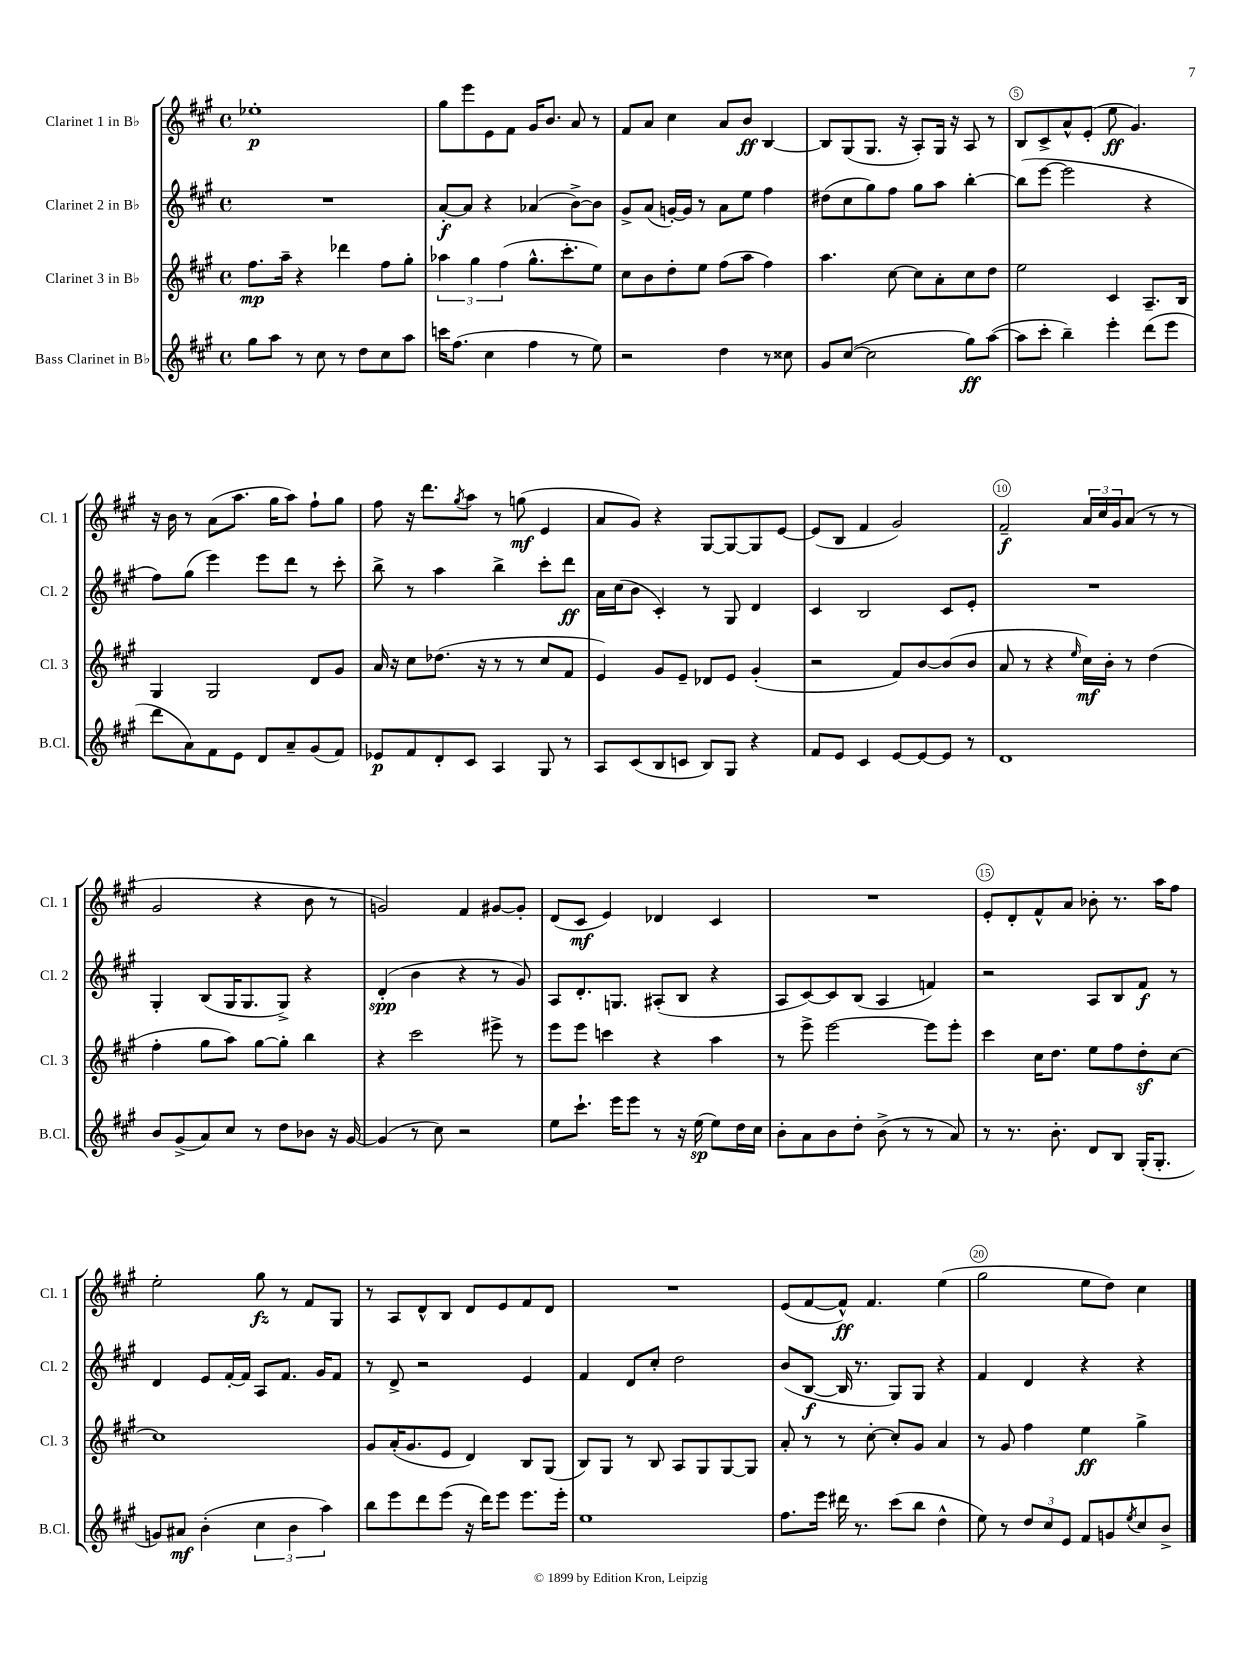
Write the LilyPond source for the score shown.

<<
\new StaffGroup <<
\new Staff = "s0" \with { instrumentName = "Clarinet 1 in Bb" shortInstrumentName = "Cl. 1" } {
    \clef treble \key a \major \defaultTimeSignature \time 4/4
    ees''1-.\p |
    gis''8 e'''8 e'8 fis'8 gis'16 b'8. a'8 r8 |
    fis'8 a'8 cis''4 a'8 b'8\ff b4~ |
    b8 gis8( gis8. r16 a8-.) gis16 r16 a8 r8 |
    b8 cis'8-> a'8-^ e'8-.( e''8\ff gis'4.) |
    r16 b'16 r8 a'8( a''8. gis''16 a''8) fis''8-! gis''8 |
    fis''8 r16 d'''8. \acciaccatura { gis''8 } a''8 r8 g''8\mf( e'4 |
    a'8 gis'8) r4 gis8~ gis8~ gis8 e'8~ |
    e'8( b8 fis'4 gis'2) |
    fis'2--\f \tuplet 3/2 { a'16 cis''16 gis'16 } a'8( r8 r8 |
    gis'2 r4 b'8 r8 |
    g'2) fis'4 gis'8~ gis'8-. |
    d'8( cis'8\mf e'4) des'4 cis'4 |
    R1 |
    e'8-. d'8-. fis'8-^ a'8 bes'8-. r8. a''16 fis''8 |
    e''2-. gis''8\fz r8 fis'8 gis8 |
    r8 a8 d'8-^ b8 d'8 e'8 fis'8 d'8 |
    R1 |
    e'8( fis'8~ fis'8-^\ff) fis'4. e''4( |
    gis''2 e''8 d''8) cis''4 \bar "|." |
}
\new Staff = "s1" \with { instrumentName = "Clarinet 2 in Bb" shortInstrumentName = "Cl. 2" } {
    \clef treble \key a \major \defaultTimeSignature \time 4/4
    R1 |
    a'8~-.\f a'8 r4 aes'4( b'8~->) b'8 |
    gis'8-> a'8( g'16~-.) g'16 r8 a'8 e''8 fis''4 |
    dis''8( cis''8 gis''8) fis''8 gis''8 a''8 b''4~-. |
    b''8( e'''8~ e'''2 r4 |
    fis''8) gis''8( e'''4) e'''8 d'''8 r8 cis'''8-. |
    b''8-> r8 a''4 b''4-> cis'''8-. d'''8\ff |
    a'16 cis''16( b'8 cis'4-.) r8 gis8 d'4 |
    cis'4 b2 cis'8 e'8-. |
    R1 |
    gis4-. b8( gis16 gis8. gis8->) r4 |
    d'4-.\spp( b'4 r4 r8 gis'8) |
    a8 d'8.-. g8. ais8-.( b8 r4 |
    a8 cis'8~) cis'8 b8( a4 f'4) |
    r2 a8 b8 fis'8\f r8 |
    d'4 e'8 fis'16~-. fis'16 a8 fis'8. gis'16 fis'8 |
    r8 d'8-> r2 e'4 |
    fis'4 d'8 cis''8-. d''2 |
    b'8( b8~\f b16 r8. gis8) gis8 r4 |
    fis'4 d'4 r4 r4 \bar "|." |
}
\new Staff = "s2" \with { instrumentName = "Clarinet 3 in Bb" shortInstrumentName = "Cl. 3" } {
    \clef treble \key a \major \defaultTimeSignature \time 4/4
    fis''8.\mp a''16-- r4 des'''4 fis''8 gis''8-. |
    \tuplet 3/2 { aes''4 gis''4 fis''4( } gis''8.-^ cis'''8.-. e''8) |
    cis''8 b'8 d''8-. e''8 fis''8( a''8 fis''4) |
    a''4. cis''8~ cis''8 a'8-. cis''8 d''8 |
    e''2 cis'4 a8.-- b16 |
    gis4 gis2 d'8 gis'8 |
    a'16 r16 cis''8 des''8.( r16 r8 r8 cis''8 fis'8 |
    e'4) gis'8 e'8-- des'8 e'8 gis'4-.( |
    r2 fis'8) b'8~ b'8( b'8 |
    a'8 r8 r4 \grace { e''16 } cis''16\mf) b'16-. r8 d''4( |
    fis''4-. gis''8 a''8) gis''8~ gis''8-. b''4 |
    r4 cis'''2 eis'''8-> r8 |
    e'''8 e'''8 c'''4 r4 a''4 |
    r8 e'''8-> e'''2~ e'''8 e'''8-. |
    cis'''4 cis''16 d''8. e''8 fis''8 d''8-.\sf cis''8~ |
    cis''1 |
    gis'8 a'16-.( gis'8. e'8 d'4) b8 gis8( |
    b8) gis8 r8 b8 a8 gis8 gis8~ gis8 |
    a'8-. r8 r8 cis''8~-. cis''8-. gis'8 a'4 |
    r8 gis'8 fis''4 e''4\ff gis''4-> \bar "|." |
}
\new Staff = "s3" \with { instrumentName = "Bass Clarinet in Bb" shortInstrumentName = "B.Cl." } {
    \clef treble \key a \major \defaultTimeSignature \time 4/4
    gis''8 a''8 r8 cis''8 r8 d''8 cis''8 a''8 |
    c'''16 fis''8.( cis''4 fis''4 r8 e''8) |
    r2 d''4 r8 cisis''8 |
    gis'8 cis''8~( cis''2 gis''8\ff) a''8~( |
    a''8 cis'''8-. b''4--) e'''4-. d'''8( e'''8 |
    d'''8 a'8) fis'8 e'8 d'8 a'8-- gis'8( fis'8) |
    ees'8\p fis'8 d'8-. cis'8 a4 gis8 r8 |
    a8 cis'8( b8 c'8 b8) gis8 r4 |
    fis'8 e'8 cis'4 e'8~ e'8~ e'8 r8 |
    d'1 |
    b'8 gis'8->( a'8) cis''8 r8 d''8 bes'8 r16 gis'16~ |
    gis'4( r8 cis''8) r2 |
    e''8 cis'''8.-! e'''16 e'''8 r8 r16 e''16\sp( e''8) d''16 cis''16 |
    b'8-. a'8 b'8 d''8-. b'8->( r8 r8 a'8) |
    r8 r8. b'8.-. d'8 b8 gis16-.( gis8.-. |
    g'8) ais'8\mf b'4-.( \tuplet 3/2 { cis''4 b'4 a''4) } |
    b''8 e'''8 d'''8 e'''8( r16 d'''16) e'''8 e'''8. e'''16-. |
    e''1 |
    fis''8. e'''16 dis'''16 r8. cis'''8( b''8 d''4-^ |
    e''8) r8 \tuplet 3/2 { d''8 cis''8 e'8 } fis'8 g'8 \acciaccatura { e''8 } cis''8 b'8-> \bar "|." |
}
>>
>>
\layout { \context { \Score \override BarNumber.break-visibility = ##(#f #t #t) barNumberVisibility = #(every-nth-bar-number-visible 5) \override BarNumber.stencil = #(make-stencil-circler 0.1 0.3 ly:text-interface::print) } }
